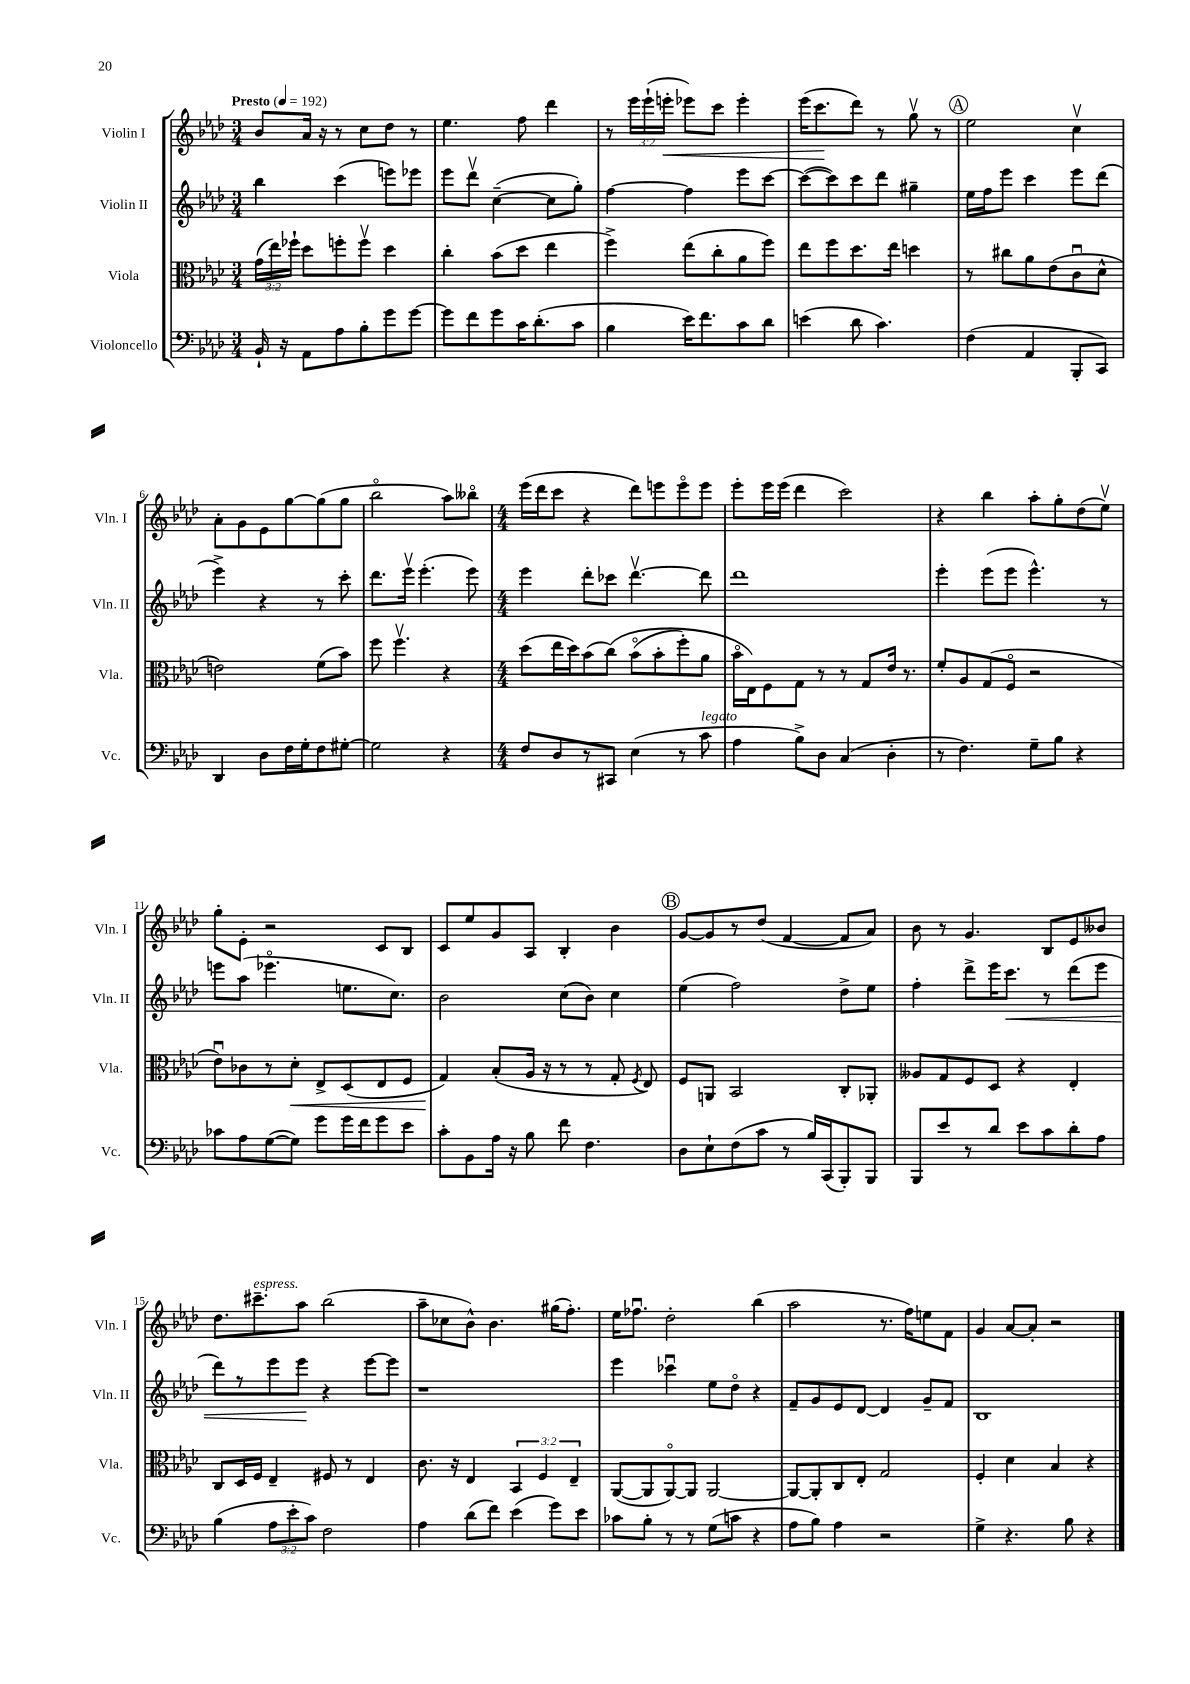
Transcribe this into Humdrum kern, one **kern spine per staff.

**kern	**kern	**kern	**kern
*staff4	*staff3	*staff2	*staff1
*clefF4	*clefC3	*clefG2	*clefG2
*k[b-e-a-d-]	*k[b-e-a-d-]	*k[b-e-a-d-]	*k[b-e-a-d-]
*M3/4	*M3/4	*M3/4	*M3/4
*MM192	*MM192	*MM192	*MM192
16BB-`	(24g	4bb-	8b-
.	24ee-)	.	.
16r	.	.	.
.	24ff-`	.	.
8AA-	8dd-	.	16a-
.	.	.	16r
8A-	8ff'	(4ccc	8r
8B-'	8ffv	.	8cc
8g	4dd-	8eee)	8dd-
[8g	.	8eee-	8r
=	=	=	=
8g]	4cc'	8eee-	4.ee-
8f	.	8ddd-v	.
8g	(8b-	([4cc~	.
16c	8dd-	.	8ff
(8.d-'	.	.	.
.	4ee-	8cc]	4ddd-
8c	.	8gg')	.
=	=	=	=
4B-	4ff^)	[4ff	8r
.	.	.	24eee-
.	.	.	(24eee-`
.	.	.	24eee'
16e-)	(8ee-	4ff]	8eee-)
8.f	.	.	.
.	8cc'	.	8ccc
8c	8a-	8eee-	4eee-'
8d-	8ff)	[8ccc	.
=	=	=	=
(4e	8ee-	(8ccc_	(16eee-
.	.	.	8.ccc
.	8ff	8ccc])	.
8d-	8.dd-	8ccc	8ddd-)
4.c)	.	8ddd-	8r
.	16ee-	.	.
.	4dd	4gg#~	8ggv
.	.	.	8r
=	=	=	=
(4F	8r	16ee-	2ee-
.	.	16ff	.
.	8cc#	8eee-	.
4AA-	8a-	4ccc	.
.	(8e-	.	.
8BBB-'	8cu	8eee-	4ccv
8CC)	8d-^^	(8ddd-	.
=	=	=	=
4DD-	2e)	4eee-^)	8a-'
.	.	.	8g
8D-	.	4r	8e-
16F	.	.	[8gg
16G'	.	.	.
8F	(8f	8r	(8gg]
[8G#'	8b-)	8ccc'	8gg
=	=	=	=
2G#]	8ff	8.ddd-	2bb-o
.	4.ffv	.	.
.	.	16eee-v	.
.	.	(4.eee-'	.
4r	4r	.	8aa-)
.	.	8eee-)	8bb--o
=	=	=	=
*M4/4	*M4/4	*M4/4	*M4/4
8F	(8dd-	4eee-	(16eee-
.	.	.	16ddd-
8D-	16ee-	.	8ccc
.	16dd-)	.	.
8r	(8b-	8ddd-'	4r
8CC#	&(8cc)	8ccc-	.
(4E-	(8b-o	[4.ddd-v	8ddd-)
.	8b-'	.	8eee
8r	8ff')	.	8eeeo
8c	8a-	8ddd-]	8eee
=	=	=	=
4A-	16b-o	1ddd-	8eee-'
.	16E-&)	.	.
.	8F	.	16eee-
.	.	.	(16eee-
8B-^)	8G	.	4ddd-
8D-	8r	.	.
(4C	8r	.	2ccc)
.	8G	.	.
4D-'	16e-	.	.
.	8.r	.	.
=	=	=	=
8r	8f'	4eee-'	4r
4.F)	8A-	.	.
.	(8G	(8eee-	4bb-
.	8Fo	8eee-	.
8G~	2r	4.eee-^^)	8aa-'
8B-	.	.	8gg'
4r	.	.	(8dd-
.	.	8r	8ee-v)
=	=	=	=
8c-	8e-u)	8eee	8gg'
8A-	8c-	(8aa-	8e-'
([8G	8r	4.eee-o	2r
8G])	8d-'	.	.
8g	8E-^	.	.
16g	(8D-	8.ee	.
16f	.	.	.
8g	8E-	.	8c
.	.	8.cc)	.
8e-	8F	.	8B-
=	=	=	=
8c'	4G)	2b-	8c
8BB-	.	.	8ee-
16A-	(8B-'	.	8g
16r	.	.	.
8B-	16A-	.	8A-
.	16r	.	.
8f	8r	(8cc	4B-'
4.F	8r	8b-)	.
.	8G'	4cc	4b-
.	8qF	.	.
.	8E-)	.	.
=	=	=	=
8D-	8F	(4ee-	[8g
8E-`	8AA	.	8g]
(8F	2BB-	2ff)	8r
8c	.	.	(8dd-
8r	.	.	[4f
16B-)	.	.	.
(16CC	.	.	.
8BBB-')	8C'	8dd-^	8f]
8BBB-	8AA-'	8ee-	8a-)
=	=	=	=
8BBB-	8A--	4ff'	8b-
8e-	8G	.	8r
8r	8F	8ddd-^	4.g
8d-	8D-	16eee-	.
.	.	8.ccc	.
8e-	4r	.	.
8c	.	8r	8B-
8d-'	4E-'	(8ddd-	8e-
8A-	.	8eee-	8b--
=	=	=	=
(4B-	8C	8ddd-)	8.dd-
.	16D-	8r	.
.	16F	.	8.ccc#~
12A-	4E-~	8eee-	.
12e-'	.	.	.
.	.	8eee-	8aa-
12c)	.	.	.
2F	8F#	4r	(2bb-
.	8r	.	.
.	4E-	[8eee-	.
.	.	8eee-]	.
=	=	=	=
4A-	8.c	1r	8aa-~
.	.	.	8cc-
.	16r	.	.
(8d-	4E-	.	8b-^^)
8f)	.	.	4.b-
(4e-	6BB-	.	.
.	6F	.	.
8g)	.	.	(16gg#
.	.	.	8.ff')
.	6E-~	.	.
8e-	.	.	.
=	=	=	=
8c-	([8AA-	4eee-	16ee-
.	.	.	8.ff-u
8B-'	8AA-]	.	.
8r	[8AA-o)	4ccc-u	2dd-'
8r	8AA-]	.	.
(8G	[2AA-	8ee-	.
8c	.	8dd-o	.
4r	.	4r	(4bb-
=	=	=	=
8A-	8AA-_	8f~	2aa-
8B-)	8AA-']	8g	.
4A-	8C	8e-	.
.	8E-'	[8d-	.
2r	2G	4d-]	8.r
.	.	.	16ff)
.	.	8g~	8ee
.	.	8f	8f
=	=	=	=
4G^	4F'	1B-	4g
4.r	4d-	.	[8a-
.	.	.	8a-']
.	4B-	.	2r
8B-	.	.	.
4r	4r	.	.
==	==	==	==
*-	*-	*-	*-
